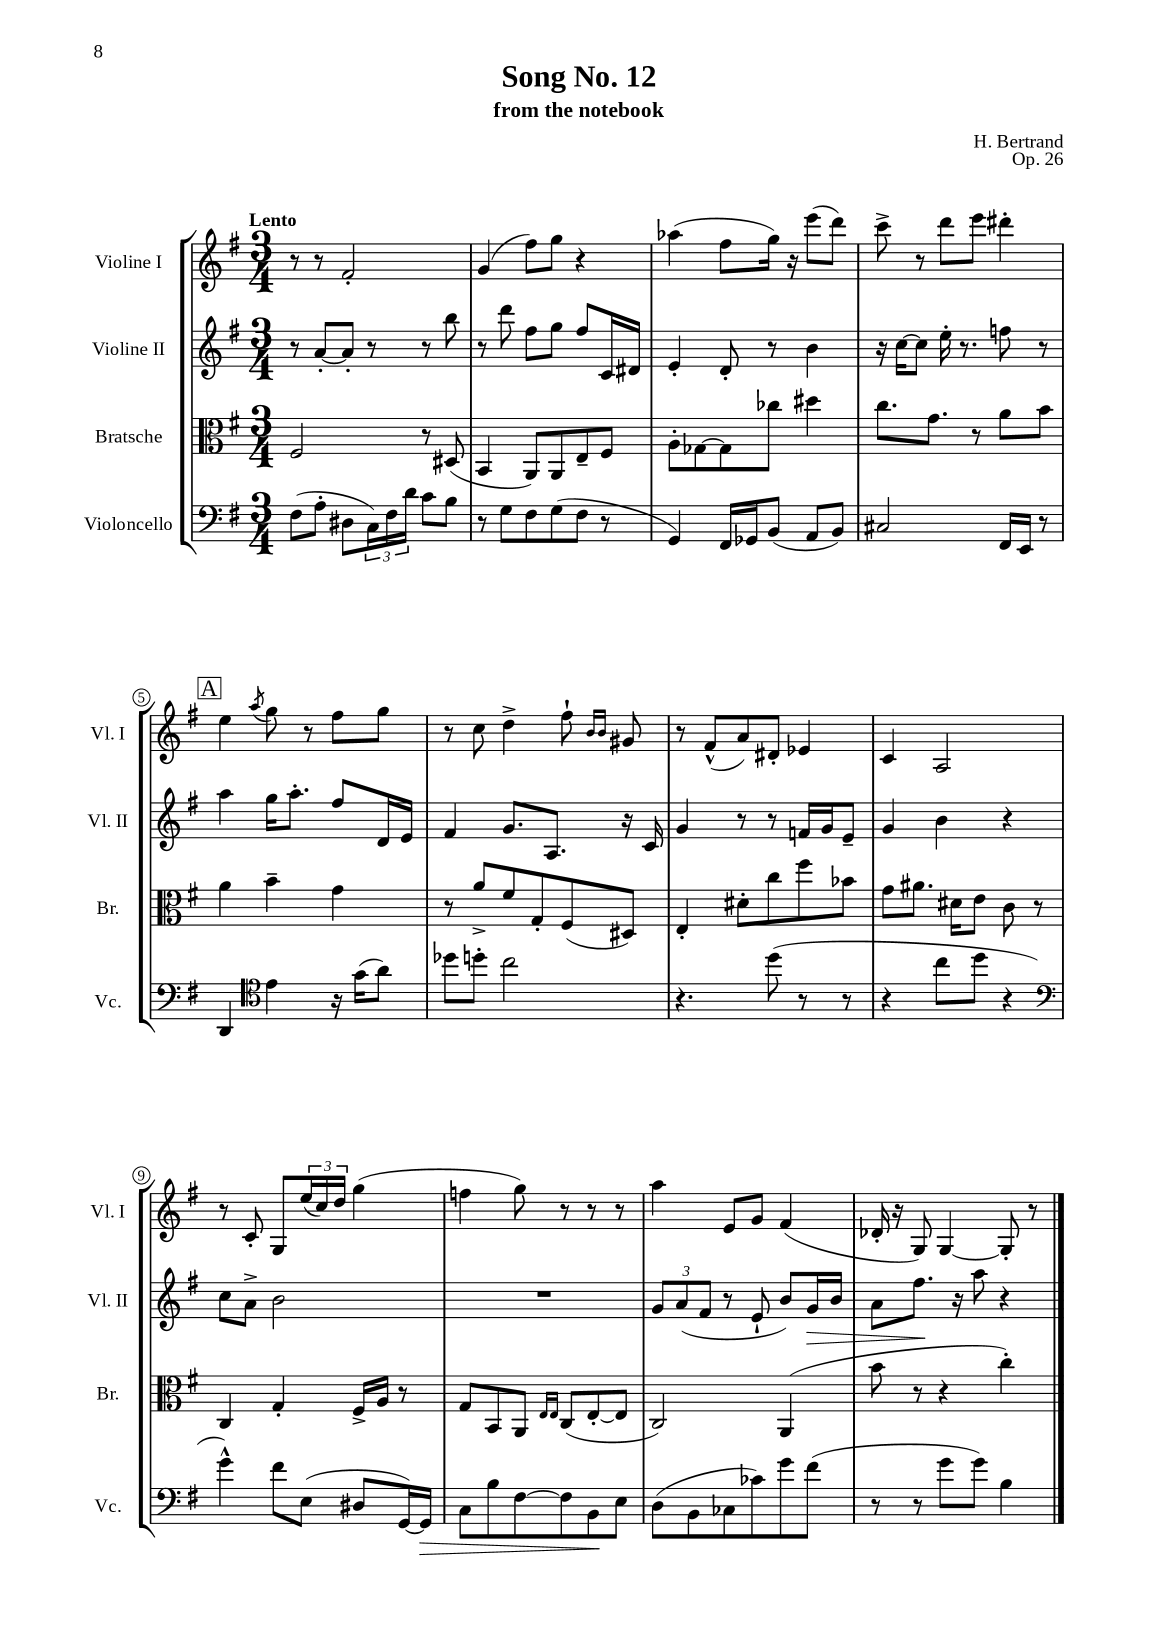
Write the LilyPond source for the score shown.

\header { title = "Song No. 12" composer = "H. Bertrand" subtitle = "from the notebook" opus = "Op. 26" }
<<
\new StaffGroup <<
\new Staff = "s0" \with { instrumentName = "Violine I" shortInstrumentName = "Vl. I" } {
    \clef treble \key g \major \numericTimeSignature \time 3/4 \tempo "Lento"
    r8 r8 fis'2-. |
    g'4( fis''8) g''8 r4 |
    aes''4( fis''8 g''16) r16 e'''8( d'''8) |
    c'''8-> r8 d'''8 e'''8 dis'''4-. |
    \mark \markup { \box "A" } e''4 \acciaccatura { a''8 } g''8 r8 fis''8 g''8 |
    r8 c''8 d''4-> fis''8-! \grace { b'16 b'16 } gis'8 |
    r8 fis'8-^( a'8) dis'8-. ees'4 |
    c'4 a2 |
    r8 c'8-. g8 \tuplet 3/2 { e''16( c''16) d''16 } g''4( |
    f''4 g''8) r8 r8 r8 |
    a''4 e'8 g'8 fis'4( |
    des'16-. r16 g8) g4~ g8-. r8 \bar "|." |
}
\new Staff = "s1" \with { instrumentName = "Violine II" shortInstrumentName = "Vl. II" } {
    \clef treble \key g \major \numericTimeSignature \time 3/4
    r8 a'8~-. a'8-. r8 r8 b''8 |
    r8 d'''8 fis''8 g''8 fis''8 c'16 dis'16 |
    e'4-. d'8-. r8 b'4 |
    r16 c''16~ c''8 e''16-. r8. f''8 r8 |
    \mark \markup { \box "A" } a''4 g''16 a''8.-. fis''8 d'16 e'16 |
    fis'4 g'8. a8. r16 c'16 |
    g'4 r8 r8 f'16 g'16 e'8-- |
    g'4 b'4 r4 |
    c''8 a'8-> b'2 |
    R2. |
    \tuplet 3/2 { g'8 a'8( fis'8 } r8 e'8-! b'8) g'16\> b'16 |
    a'8 fis''8.\! r16 a''8 r4 \bar "|." |
}
\new Staff = "s2" \with { instrumentName = "Bratsche" shortInstrumentName = "Br." } {
    \clef alto \key g \major \numericTimeSignature \time 3/4
    fis2 r8 dis8( |
    b,4 a,8) a,8 e8-- fis8 |
    a8-. ges8~ ges8 ces''8 dis''4 |
    c''8. g'8. r8 a'8 b'8 |
    \mark \markup { \box "A" } a'4 b'4-- g'4 |
    r8 a'8-> fis'8 g8-. fis8( dis8) |
    e4-. dis'8-. c''8 fis''8 bes'8 |
    g'8 ais'8. dis'16 e'8 c'8 r8 |
    c4 g4-. fis16-> a16 r8 |
    g8 b,8 a,8 \grace { e16 e16 } c8( e8~-. e8 |
    c2) a,4( |
    b'8 r8 r4 c''4-.) \bar "|." |
}
\new Staff = "s3" \with { instrumentName = "Violoncello" shortInstrumentName = "Vc." } {
    \clef bass \key g \major \numericTimeSignature \time 3/4
    fis8( a8-. dis8 \tuplet 3/2 { c16) fis16 d'16 } c'8 b8 |
    r8 g8 fis8 g8( fis8 r8 |
    g,4) fis,16 ges,16 b,8( a,8 b,8) |
    cis2 fis,16 e,16 r8 |
    \mark \markup { \box "A" } d,4 \clef tenor e'4 r16 g'16( a'8) |
    des''8 d''8-. c''2 |
    r4. d''8( r8 r8 |
    r4 c''8 d''8 r4 |
    \clef bass g'4-^) fis'8 e8( dis8 g,16~) g,16\> |
    c8 b8 fis8~ fis8 b,8\! e8 |
    d8( b,8 ces8 ces'8) g'8 fis'8( |
    r8 r8 g'8 g'8) b4 \bar "|." |
}
>>
>>
\layout { \context { \Score \override BarNumber.stencil = #(make-stencil-circler 0.1 0.3 ly:text-interface::print) } }
